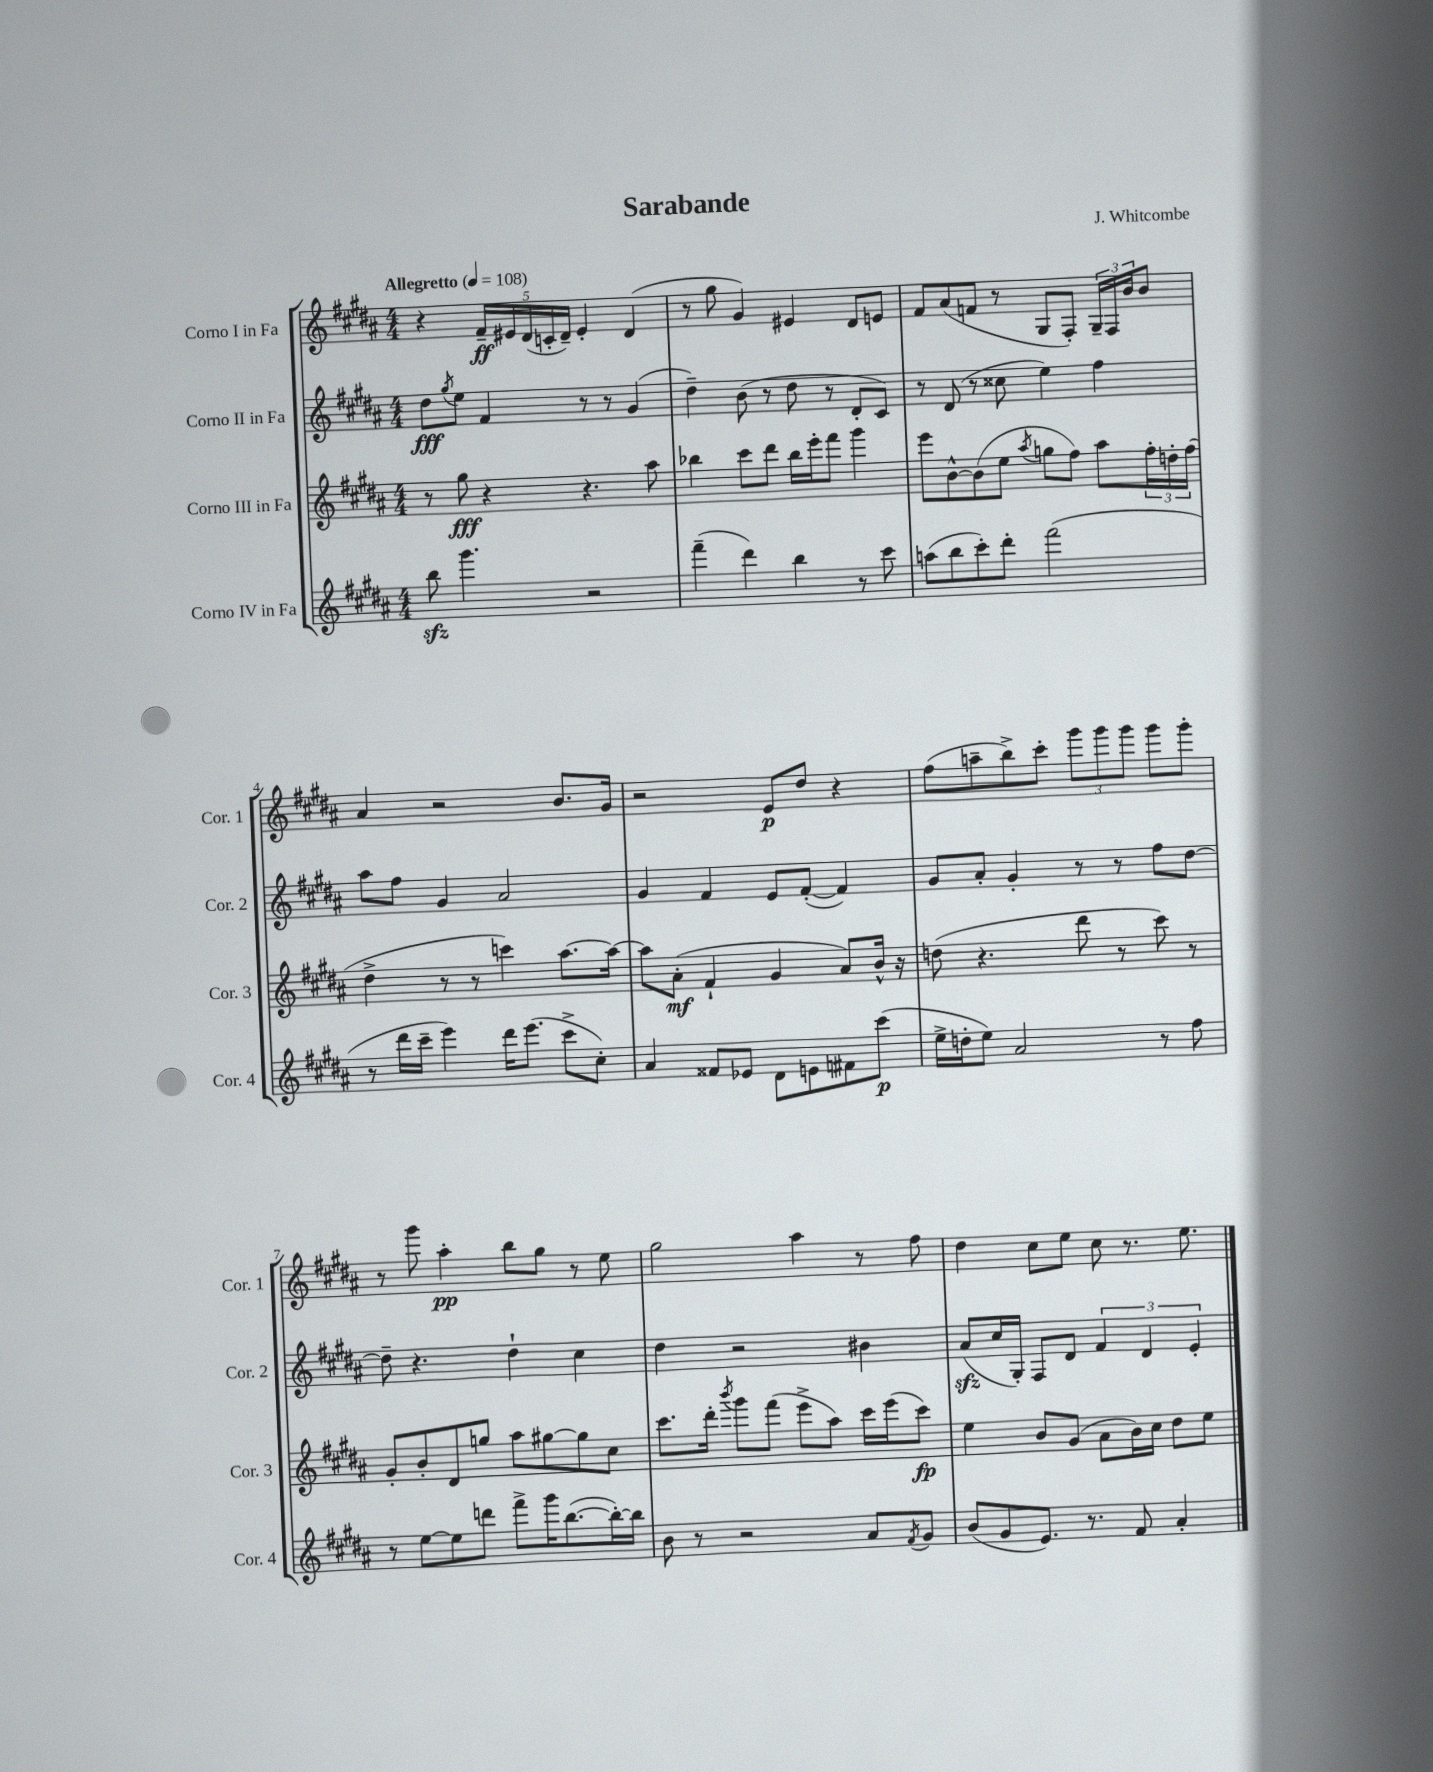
\header { title = "Sarabande" composer = "J. Whitcombe" }
<<
\new StaffGroup <<
\new Staff = "s0" \with { instrumentName = "Corno I in Fa" shortInstrumentName = "Cor. 1" } {
    \clef treble \key b \major \numericTimeSignature \time 4/4 \tempo "Allegretto" 4 = 108
    r4 \tuplet 5/4 { fis'16--\ff eis'16 dis'16( c'16-. dis'16--) } eis'4-. dis'4( |
    r8 gis''8 gis'4) eis'4 dis'8 e'8 |
    fis'8 ais'8( f'8 r8 gis8 fis8-.) \tuplet 3/2 { gis16-- fis16 b'16 } b'8 |
    ais'4 r2 b'8. gis'16 |
    r2 e'8\p dis''8 r4 |
    fis''8( a''8-- b''8->) cis'''8-. \tuplet 3/2 { gis'''8 gis'''8 gis'''8 } gis'''8 gis'''8-. |
    r8 gis'''8 ais''4-.\pp b''8 gis''8 r8 e''8 |
    gis''2 ais''4 r8 fis''8 |
    dis''4 cis''8 e''8 cis''8 r8. e''8. \bar "|." |
}
\new Staff = "s1" \with { instrumentName = "Corno II in Fa" shortInstrumentName = "Cor. 2" } {
    \clef treble \key b \major \numericTimeSignature \time 4/4
    dis''8\fff \acciaccatura { gis''8 } e''8 fis'4 r8 r8 gis'4( |
    dis''4--) b'8( r8 dis''8 r8 dis'8-. cis'8) |
    r8 dis'8( r8 cisis''8 e''4) fis''4 |
    ais''8 fis''8 gis'4 ais'2 |
    gis'4 fis'4 e'8 fis'8~-.( fis'4) |
    gis'8 ais'8-. gis'4-. r8 r8 fis''8 dis''8~ |
    dis''8-- r4. dis''4-! cis''4 |
    dis''4 r2 bis'4 |
    ais'8\sfz( cis''16 gis16-.) fis8 dis'8 \tuplet 3/2 { fis'4 dis'4 e'4-. } \bar "|." |
}
\new Staff = "s2" \with { instrumentName = "Corno III in Fa" shortInstrumentName = "Cor. 3" } {
    \clef treble \key b \major \numericTimeSignature \time 4/4
    r8 gis''8\fff r4 r4. ais''8 |
    bes''4 cis'''8 dis'''8 bes''16 e'''16-. fis'''8 gis'''4 |
    e'''8 b'8~-^ b'8( e''8 \acciaccatura { ais''8 } g''8 fis''8) ais''8 \tuplet 3/2 { fis''16-. d''16-. fis''16( } |
    dis''4-> r8 r8 c'''4) ais''8.~ ais''16~ |
    ais''8 ais'8-.\mf( fis'4-! gis'4 ais'8) b'16-^ r16 |
    d''8( r4. dis'''8 r8 cis'''8) r8 |
    gis'8-. b'8-. dis'8 g''8 ais''8 gis''8~ gis''8 cis''8 |
    cis'''8. dis'''16-. \acciaccatura { b'''8 } gis'''8 fis'''8( e'''8-> ais''8) cis'''16 e'''16( cis'''8\fp) |
    e''4 b'8 gis'8( ais'8 b'16) cis''16 dis''8 e''8 \bar "|." |
}
\new Staff = "s3" \with { instrumentName = "Corno IV in Fa" shortInstrumentName = "Cor. 4" } {
    \clef treble \key b \major \numericTimeSignature \time 4/4
    b''8\sfz gis'''4. r2 |
    fis'''4--( dis'''4) b''4 r8 cis'''8 |
    a''8( b''8 cis'''8-.) dis'''8-. fis'''2( |
    r8 dis'''16 cis'''16-- e'''4) dis'''16 e'''8.( cis'''8-> cis''8-.) |
    ais'4 fisis'8 ees'8 dis'8 e'8 fis'8 cis'''8\p( |
    e''16-> d''16-. e''8) ais'2 r8 fis''8 |
    r8 e''8~ e''8 d'''8 fis'''8-> gis'''16 b''8.~( b''16~-.) b''16 |
    b'8 r8 r2 ais'8 \acciaccatura { fis'8 } gis'8 |
    b'8( gis'8 e'8.) r8. fis'8 ais'4-. \bar "|." |
}
>>
>>
